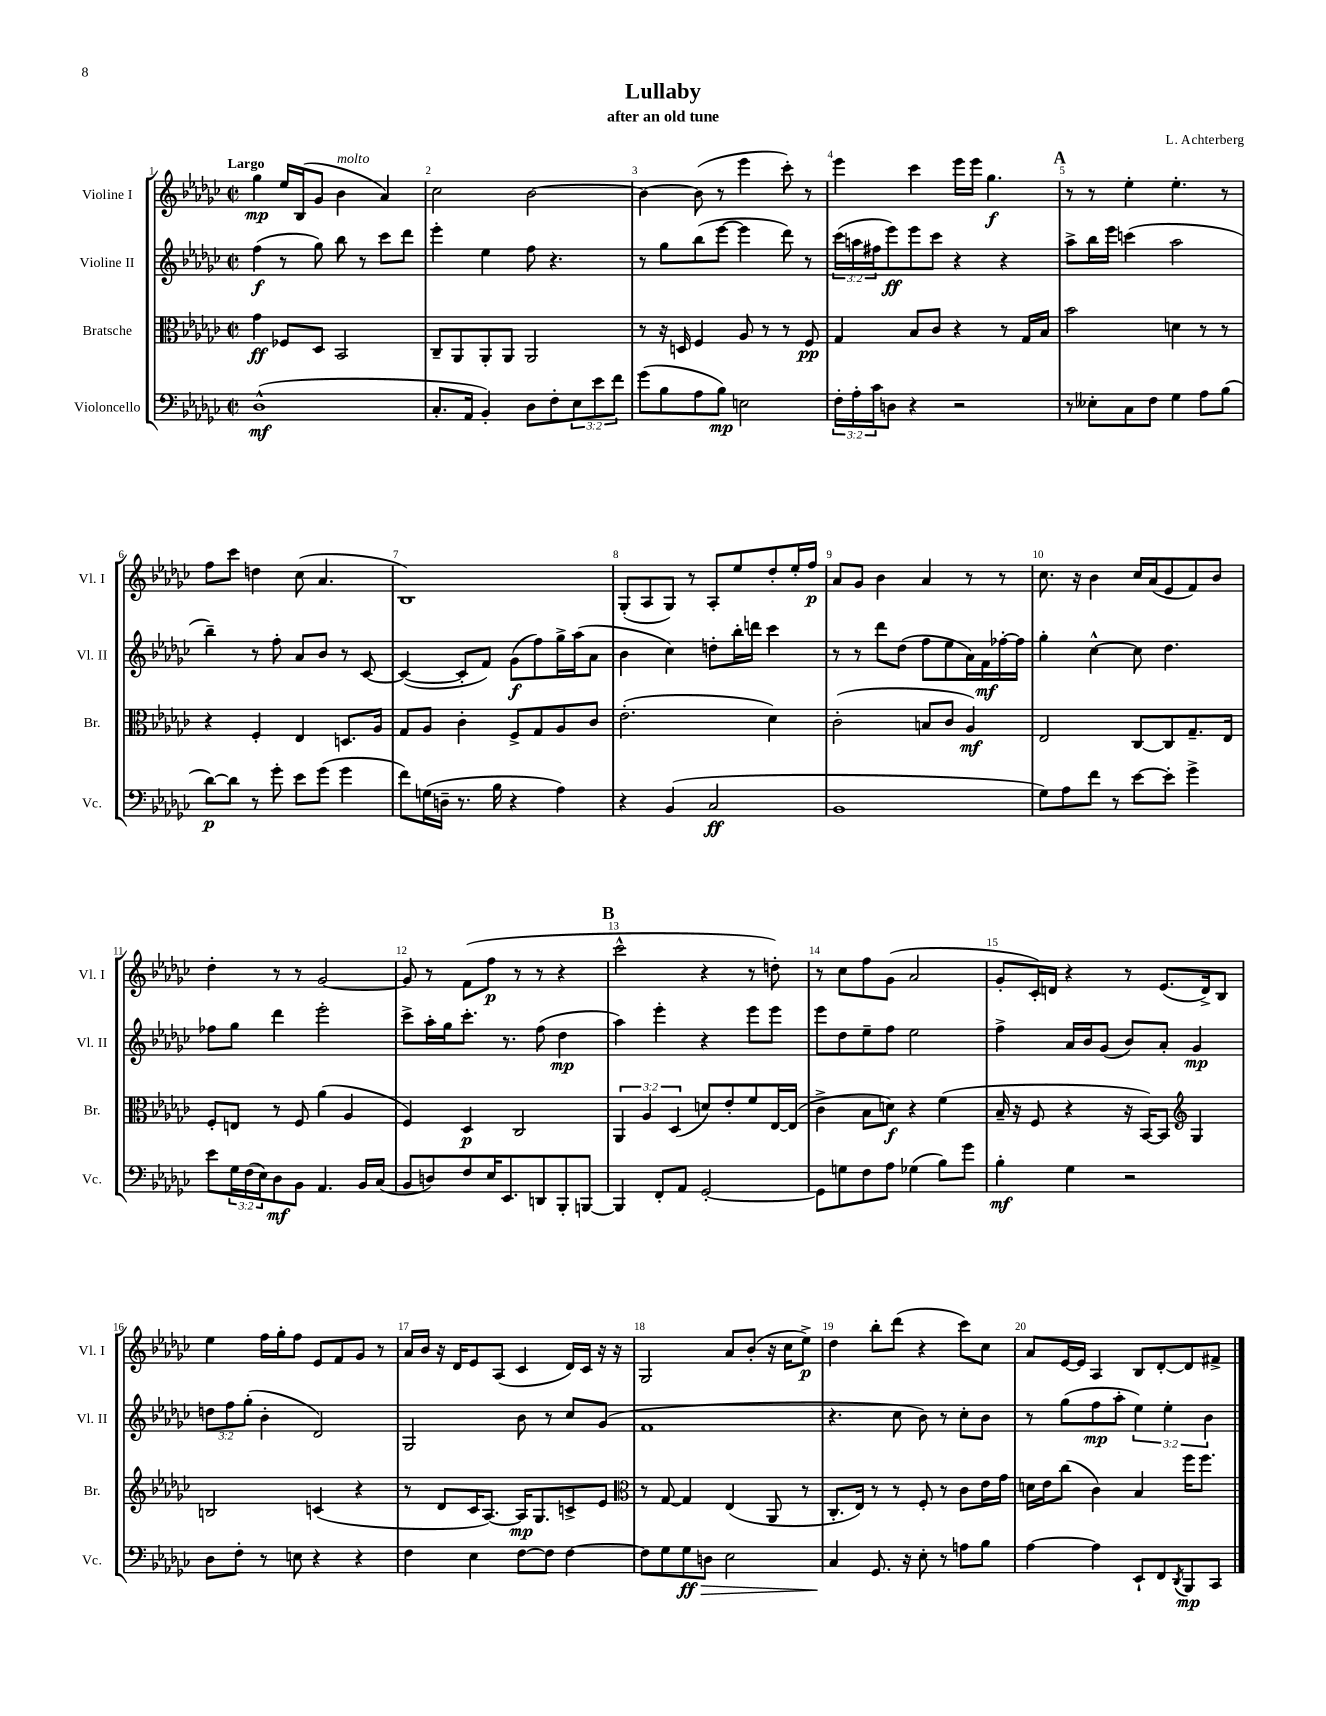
\header { title = "Lullaby" composer = "L. Achterberg" subtitle = "after an old tune" }
<<
\new StaffGroup <<
\new Staff = "s0" \with { instrumentName = "Violine I" shortInstrumentName = "Vl. I" } {
    \clef treble \key ges \major \defaultTimeSignature \time 2/2 \tempo "Largo"
    ges''4\mp ees''16 bes16( ges'8 bes'4^\markup { \italic "molto" } aes'4) |
    ces''2 bes'2~ |
    bes'4~ bes'8( r8 ees'''4 ces'''8-.) r8 |
    ees'''4 ces'''4 ees'''16 ees'''16 ges''4.\f |
    \mark \markup { \bold "A" } r8 r8 ees''4-. ees''4.-. r8 |
    f''8 ces'''8 d''4 ces''8( aes'4. |
    bes1) |
    ges8-.( aes8 ges8) r8 aes8-. ees''8 des''8-. ees''16-. f''16\p |
    aes'8 ges'8 bes'4 aes'4 r8 r8 |
    ces''8. r16 bes'4 ces''16 aes'16( ees'8 f'8) bes'8 |
    des''4-. r8 r8 ges'2~ |
    ges'8 r8 f'8( f''8\p r8 r8 r4 |
    \mark \markup { \bold "B" } ces'''2-^ r4 r8 d''8-.) |
    r8 ces''8 f''8 ges'8( aes'2 |
    ges'8-. ces'16-.) d'16 r4 r8 ees'8.( d'16->) bes8 |
    ees''4 f''16 ges''16-. f''8 ees'8 f'8 ges'8 r8 |
    aes'16 bes'16 r16 des'16 ees'8 aes8( ces'4 des'16) ces'16 r16 r16 |
    ges2 aes'8 bes'8-.( r16 ces''16 ees''8->\p) |
    des''4 bes''8-. des'''8( r4 ces'''8) ces''8 |
    aes'8 ees'16~ ees'16 aes4 bes8 des'8~-. des'8 fis'8-> \bar "|." |
}
\new Staff = "s1" \with { instrumentName = "Violine II" shortInstrumentName = "Vl. II" } {
    \clef treble \key ges \major \defaultTimeSignature \time 2/2 \override Staff.TupletNumber.text = #tuplet-number::calc-fraction-text
    f''4\f( r8 ges''8) bes''8 r8 ces'''8 des'''8 |
    ees'''4-. ees''4 f''8 r4. |
    r8 ges''8 bes''8( ees'''8~ ees'''4 des'''8) r8 |
    \tuplet 3/2 { ces'''16( a''16 fis''16 } ees'''8\ff) ees'''8 ces'''8 r4 r4 |
    \mark \markup { \bold "A" } aes''8-> bes''16 ees'''16 c'''4( aes''2 |
    bes''4--) r8 f''8-. aes'8 bes'8 r8 ces'8~ |
    ces'4~( ces'8-. f'8) ges'8\f( f''8) ges''16-> aes''16( aes'8 |
    bes'4 ces''4) d''8-. bes''16-. d'''16 ces'''4 |
    r8 r8 des'''8 des''8( f''8 ees''8 aes'16) f'16\mf fes''16~-. fes''16 |
    ges''4-. ces''4~-^ ces''8 des''4. |
    fes''8 ges''8 des'''4 ees'''2-. |
    ces'''8-> aes''16-. ges''16 ces'''8.-. r8. f''8( des''4\mp |
    \mark \markup { \bold "B" } aes''4) ees'''4-. r4 ees'''8 ees'''8 |
    ees'''8 des''8 ees''8-- f''8 ees''2 |
    f''4-> aes'16 bes'16 ges'8( bes'8) aes'8-. ges'4\mp |
    \tuplet 3/2 { d''8 f''8 ges''8-.( } bes'4-. des'2) |
    ges2 bes'8 r8 ces''8 ges'8( |
    f'1 |
    r4. ces''8 bes'8) r8 ces''8-. bes'8 |
    r8 ges''8( f''8\mp aes''8-. \tuplet 3/2 { ees''4) ees''4-. bes'4 } \bar "|." |
}
\new Staff = "s2" \with { instrumentName = "Bratsche" shortInstrumentName = "Br." } {
    \clef alto \key ges \major \defaultTimeSignature \time 2/2 \override Staff.TupletNumber.text = #tuplet-number::calc-fraction-text
    ges'4\ff fes8 des8 bes,2 |
    ces8-- aes,8 aes,8-. aes,8 aes,2 |
    r8 r16 d16 f4 aes8 r8 r8 f8\pp |
    ges4 bes8 ces'8 r4 r8 ges16 bes16 |
    \mark \markup { \bold "A" } bes'2 d'4 r8 r8 |
    r4 f4-. ees4 d8. aes16 |
    ges8 aes8 ces'4-. f8-> ges8 aes8 ces'8 |
    ees'2.-.( des'4) |
    ces'2-.( b8 ces'8 aes4\mf) |
    ees2 ces8~ ces8 ges8.-- ees16 |
    f8-. e8 r8 f8 aes'4( aes4 |
    f4) des4\p ces2 |
    \mark \markup { \bold "B" } \tuplet 3/2 { aes,4 aes4 des4( } d'8) ees'8-. f'8 ees16~ ees16( |
    ces'4-> bes8 d'8\f) r4 f'4( |
    bes16-- r16 f8 r4 r16 bes,16~) bes,8 \clef treble ges4 |
    b2 c'4( r4 |
    r8 des'8 ces'16 aes8.~) aes16\mp ges8. c'8-> ees'8 |
    \clef alto r8 ges8~ ges4 ees4( aes,8 r8 |
    ces8.-. ees16) r8 r8 f8-. r8 ces'8 ees'16 ges'16 |
    d'16 ees'16 ces''8( ces'4) bes4 f''16 f''8. \bar "|." |
}
\new Staff = "s3" \with { instrumentName = "Violoncello" shortInstrumentName = "Vc." } {
    \clef bass \key ges \major \defaultTimeSignature \time 2/2 \override Staff.TupletNumber.text = #tuplet-number::calc-fraction-text
    des1-^\mf( |
    ces8.-. aes,16 bes,4-.) des8 f8-. \tuplet 3/2 { ees8 ees'8 f'8 } |
    ges'8( bes8 aes8 bes8\mp) e2 |
    \tuplet 3/2 { f16-. aes16-. ces'16 } d8 r4 r2 |
    \mark \markup { \bold "A" } r8 eeses8-. ces8 f8 ges4 aes8 bes8( |
    des'8~\p) des'8 r8 ges'8-. ees'8 ges'8( ges'4 |
    f'8) g16( d16-- r8. bes16 r4 aes4) |
    r4 bes,4( ces2\ff |
    bes,1 |
    ges8) aes8 f'8 r8 ees'8~ ees'8-. ges'4-> |
    ees'8 \tuplet 3/2 { ges16 f16( ees16) } des8\mf bes,8 aes,4. bes,16 ces16( |
    bes,8 d8) f8 ees16 ees,8. d,8 bes,,8-. b,,8~ |
    \mark \markup { \bold "B" } b,,4 f,8-. aes,8 ges,2~-. |
    ges,8 g8 f8 aes8 ges4( bes8) ges'8 |
    bes4-.\mf ges4 r2 |
    des8 f8-. r8 e8 r4 r4 |
    f4 ees4 f8~ f8 f4~ |
    f8 ges8 ges8\ff\> d8 ees2 |
    ces4\! ges,8. r16 ees8-. r8 a8 bes8 |
    aes4~ aes4 ees,8-! f,8 \acciaccatura { des,8 } bes,,8\mp ces,8 \bar "|." |
}
>>
>>
\layout { \context { \Score \override BarNumber.break-visibility = ##(#f #t #t) barNumberVisibility = #all-bar-numbers-visible } }
